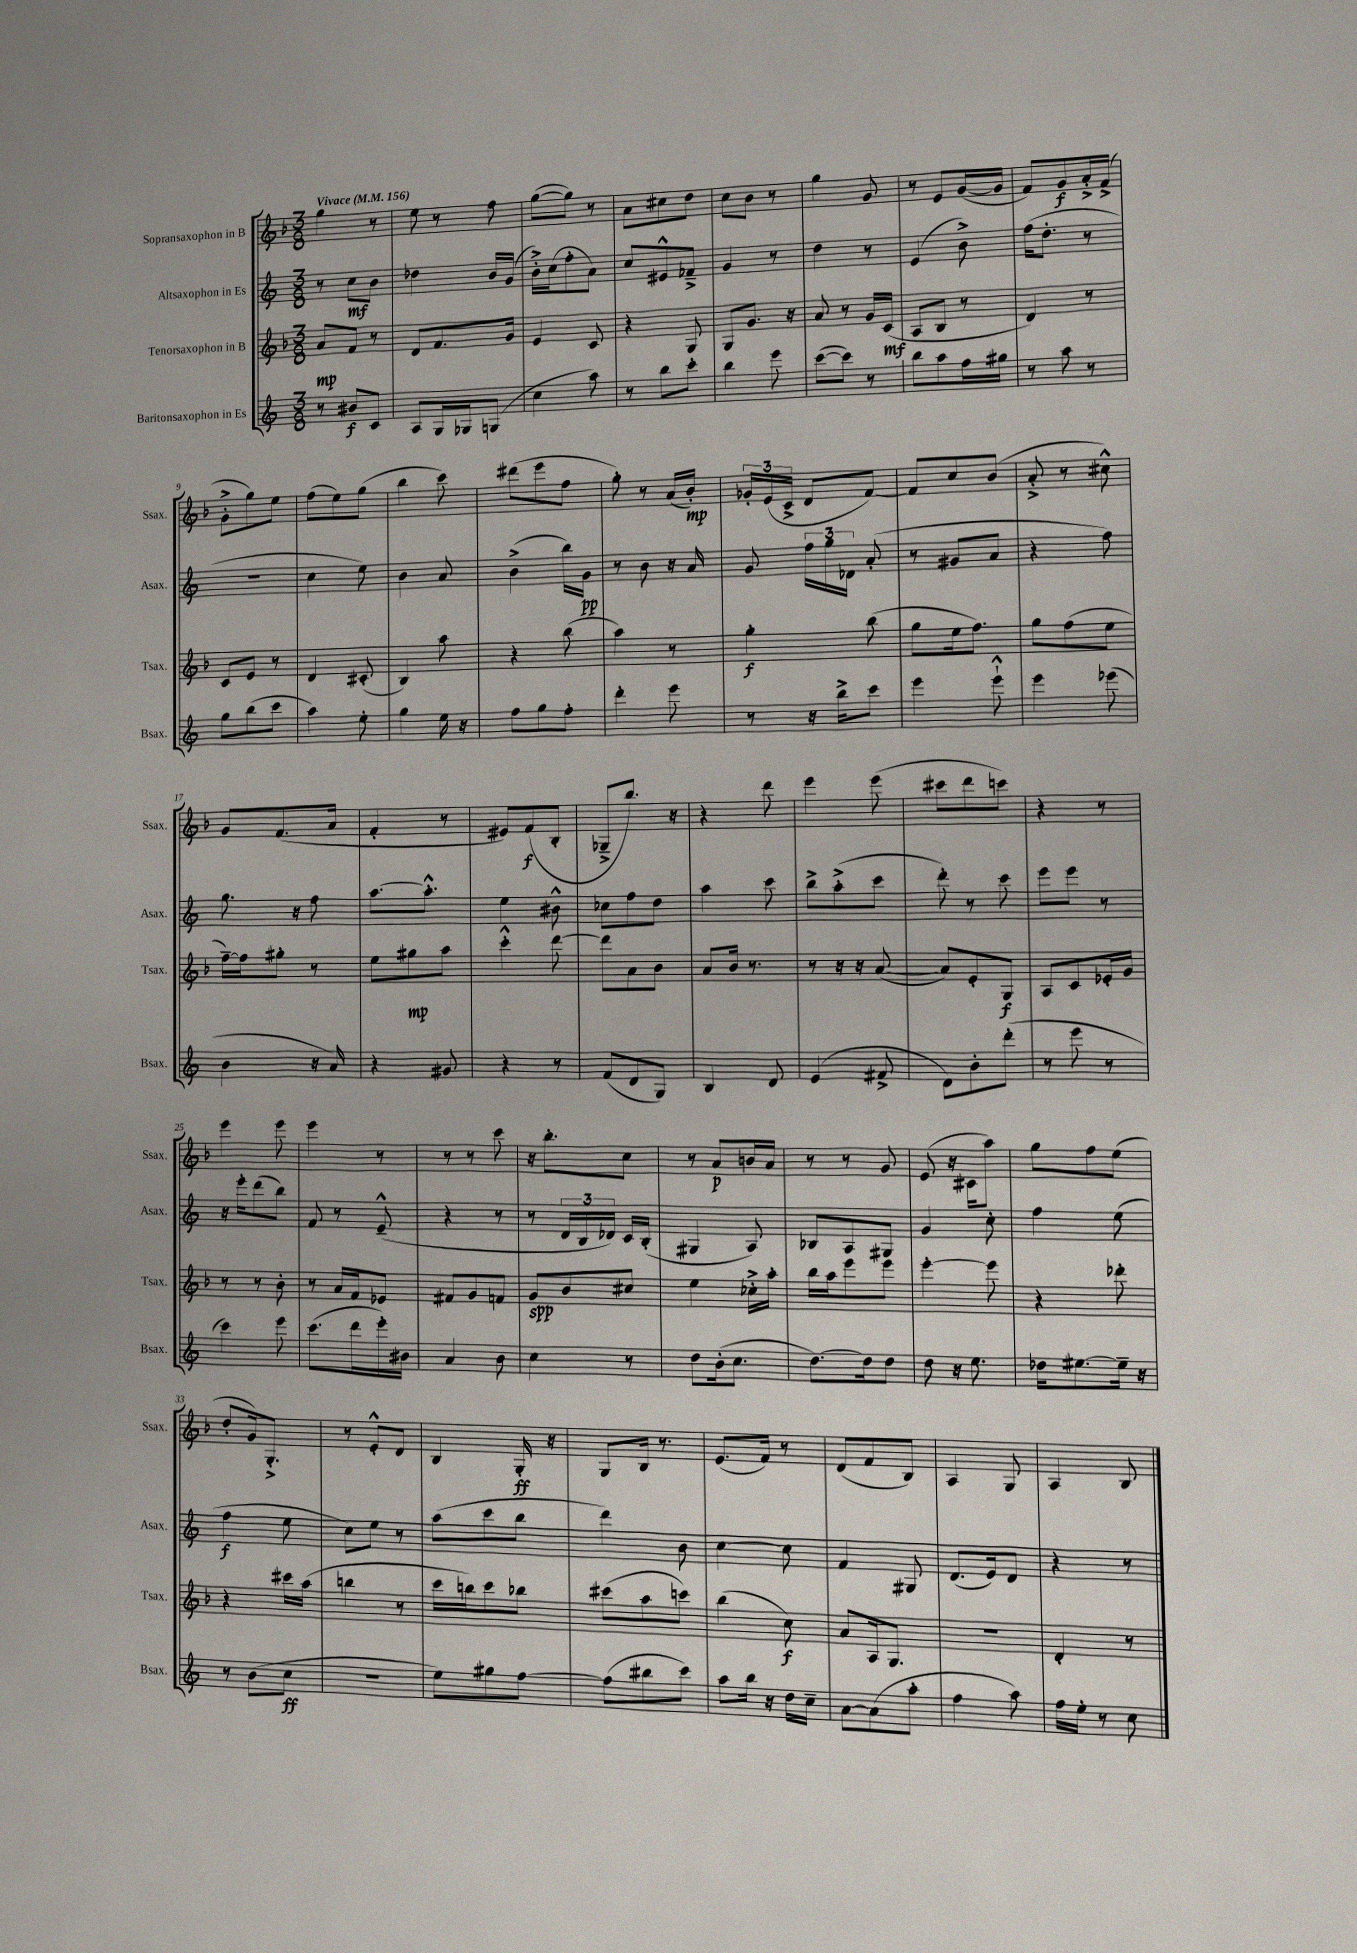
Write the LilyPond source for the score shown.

<<
\new StaffGroup <<
\new Staff = "s0" \with { instrumentName = "Sopransaxophon in B" shortInstrumentName = "Ssax." } {
    \clef treble \key f \major \numericTimeSignature \time 3/8 \tempo "Vivace" 4 = 156
    \autoBeamOff g''4 r8 |
    e''8 r8 f''8 |
    g''8[~( g''8]) r8 |
    a'8[ cis''8 d''8] |
    c''8[ bes'8] r8 |
    g''4 g'8 |
    r8 e'8[ g'16~( g'16] |
    f'8[) g'8\f a'16-.-> f'16]->( |
    g'8[-.-> g''8) e''8] |
    f''8[( e''8) g''8]( |
    bes''4 c'''8) |
    dis'''8[( e'''8 f''8] |
    g''8-.) r8 a'16[( bes'16]-.\mp) |
    \tuplet 3/2 { ges'16[-. e'16( c'16]-> } d'8[ f'8]~) |
    f'8[ c''8 bes'8]( |
    a'8-.-> r8 cis''8-^) |
    g'8[ f'8.( a'16] |
    f'4-. r8 |
    eis'8[) f'8\f( bes8]-. |
    ges8[---> bes''8.]) r16 |
    r4 d'''8 |
    e'''4 e'''8( |
    cis'''8[ d'''8 c'''8]) |
    r4 r8 |
    e'''4 e'''8 |
    e'''4 r8 |
    r8 r8 c'''8 |
    r16 bes''8.[-. c''8] |
    r8 a'8[\p b'16 a'16] |
    r8 r8 g'8 |
    e'8( r16 cis'16[ a''8]) |
    g''8[ f''8 e''8]( |
    d''8[-. g'16) g8.]-.-> |
    r8 e'8[-.-^ d'8] |
    bes4 g16-.\ff r16 |
    g8[ bes16] r8. |
    e'8.[( f'16]) r8 |
    d'8[( f'8 bes8]) |
    a4 g8 |
    a4 bes8 \bar "|." |
}
\new Staff = "s1" \with { instrumentName = "Altsaxophon in Es" shortInstrumentName = "Asax." } {
    \clef treble \key c \major \numericTimeSignature \time 3/8
    \autoBeamOff r8 c''8[\mf b'8] |
    des''4 b'16[ g'16]( |
    b'16[-.->) c''16( f''8-. a'8]) |
    c''8[ eis'8-^ fes'8]---> |
    g'4 r8 |
    d''4 r8 |
    e'4( b'8->) |
    f''16[( d''8.]-. r8 |
    R4. |
    c''4 e''8) |
    b'4 a'8 |
    b'4->( b''16[) g'16]\pp |
    r8 b'8 r16 a'16 |
    g'8 \tuplet 3/2 { f''16[ g''16 des'16] } a'8-.( |
    r8 gis'8[ a'8] |
    r4 f''8) |
    g''8. r16 f''8 |
    a''8.[~ a''8.]-.-^ |
    e''4 bis'8-^ |
    ces''8[ f''8 d''8] |
    a''4 c'''8 |
    b''8[-> a''8-.->( c'''8] |
    d'''8-.) r8 c'''8 |
    e'''8[ e'''8] r8 |
    r16 e'''16[-. d'''8( b''8]) |
    f'8 r8 e'8---^( |
    r4 r8 |
    r8 \tuplet 3/2 { d'16[ b16 des'16]) } c'16[ b16]-.( |
    gis4 a8) |
    bes8[ a8 gis8] |
    g'4 c''8-. |
    f''4 e''8( |
    f''4\f e''8 |
    c''8[) e''8] r8 |
    a''8[( c'''8 b''8] |
    d'''4) b'8 |
    c''4~ c''8 |
    f'4 gis8 |
    d'8.[( e'16) d'8] |
    r4 r8 \bar "|." |
}
\new Staff = "s2" \with { instrumentName = "Tenorsaxophon in B" shortInstrumentName = "Tsax." } {
    \clef treble \key f \major \numericTimeSignature \time 3/8
    \autoBeamOff a'8[\mp f'8] r8 |
    d'8[ f'8. g'16] |
    e'4 c'8 |
    r4 g8 |
    g8[ g'8.] r16 |
    a'8 r8 g'16[ c'16]\mf( |
    a8[ bes8] r8 |
    d'4) r8 |
    c'8[ e'8] r8 |
    d'4 cis'8-.( |
    bes4) a''8 |
    r4 bes''8( |
    a''4) r8 |
    g''4-.\f bes''8( |
    g''8[ e''16 f''8.]) |
    g''8[ f''8( e''8] |
    f''16[~--) f''16 gis''8]-. r8 |
    e''8[ gis''8\mp a''8] |
    c'''4-.-^ d'''8~ |
    d'''8[ a'8 bes'8] |
    a'8[ bes'16] r8. |
    r8 r16 r16 a'8~( |
    a'8[) e'8-. g8]\f |
    a8[ c'8 ees'16-. g'16] |
    r8 r8 bes'8-. |
    r8 a'16[ f'16 ees'8] |
    fis'8[ g'8 f'8] |
    g'8[\spp bes'8 cis''8] |
    e''4 ces''16[-.-> a''16]-. |
    bes''16[ a''16 e'''8 e'''8] |
    e'''4~-. e'''8 |
    r4 des'''8-. |
    r4 cis'''16[ a''16]( |
    b''4 r8 |
    c'''16[ b''16) c'''8 bes''8] |
    cis'''8[( a''8 c'''8]) |
    bes''4( c''8\f) |
    a'8[ a16 g8.] |
    R4. |
    d'4-. r8 \bar "|." |
}
\new Staff = "s3" \with { instrumentName = "Baritonsaxophon in Es" shortInstrumentName = "Bsax." } {
    \clef treble \key c \major \numericTimeSignature \time 3/8
    \autoBeamOff r8 bis'8[\f c'8] |
    a8[ g16 ges16 g8]( |
    c''4 a''8) |
    r8 b''8[ c'''8]-. |
    b''4 e'''8 |
    c'''8[~( c'''8]) r8 |
    b''8[ a''8 f''16 gis''16] |
    r8 a''8 r8 |
    g''8[ b''8( c'''8] |
    a''4) e''8-. |
    g''4 e''16 r16 |
    f''8[ g''8 f''8]-. |
    d'''4-. e'''8 |
    r8 r16 b''16[-> c'''8] |
    e'''4 e'''8-!-^ |
    e'''4 ees'''8( |
    b'4 r16 a'16) |
    r4 gis'8 |
    r4 r8 |
    f'8[( d'8 g8]) |
    b4 d'8 |
    e'4( fis'8-> |
    d'8[) b'8-. d'''8]-.( |
    r8 e'''8 r8 |
    c'''4) e'''8 |
    c'''8.[( d'''16 e'''16-.) bis'16] |
    a'4 b'8 |
    c''4 r8 |
    d''8[ b'16-.( c''8.] |
    d''8.[~) d''16 d''8] |
    d''8 r16 e''8. |
    des''16[ eis''8.~ eis''16]-- r16 |
    r8 b'8[( c''8]\ff |
    r4. |
    e''8[) gis''8 f''8]~ |
    f''8[( bis''8 c'''8]) |
    a''8[ b''16] r16 d''16[ c''16]-- |
    a'8[~ a'8( a''8]-. |
    f''4 a''8) |
    f''16[ e''16]-. r8 c''8 \bar "|." |
}
>>
>>
